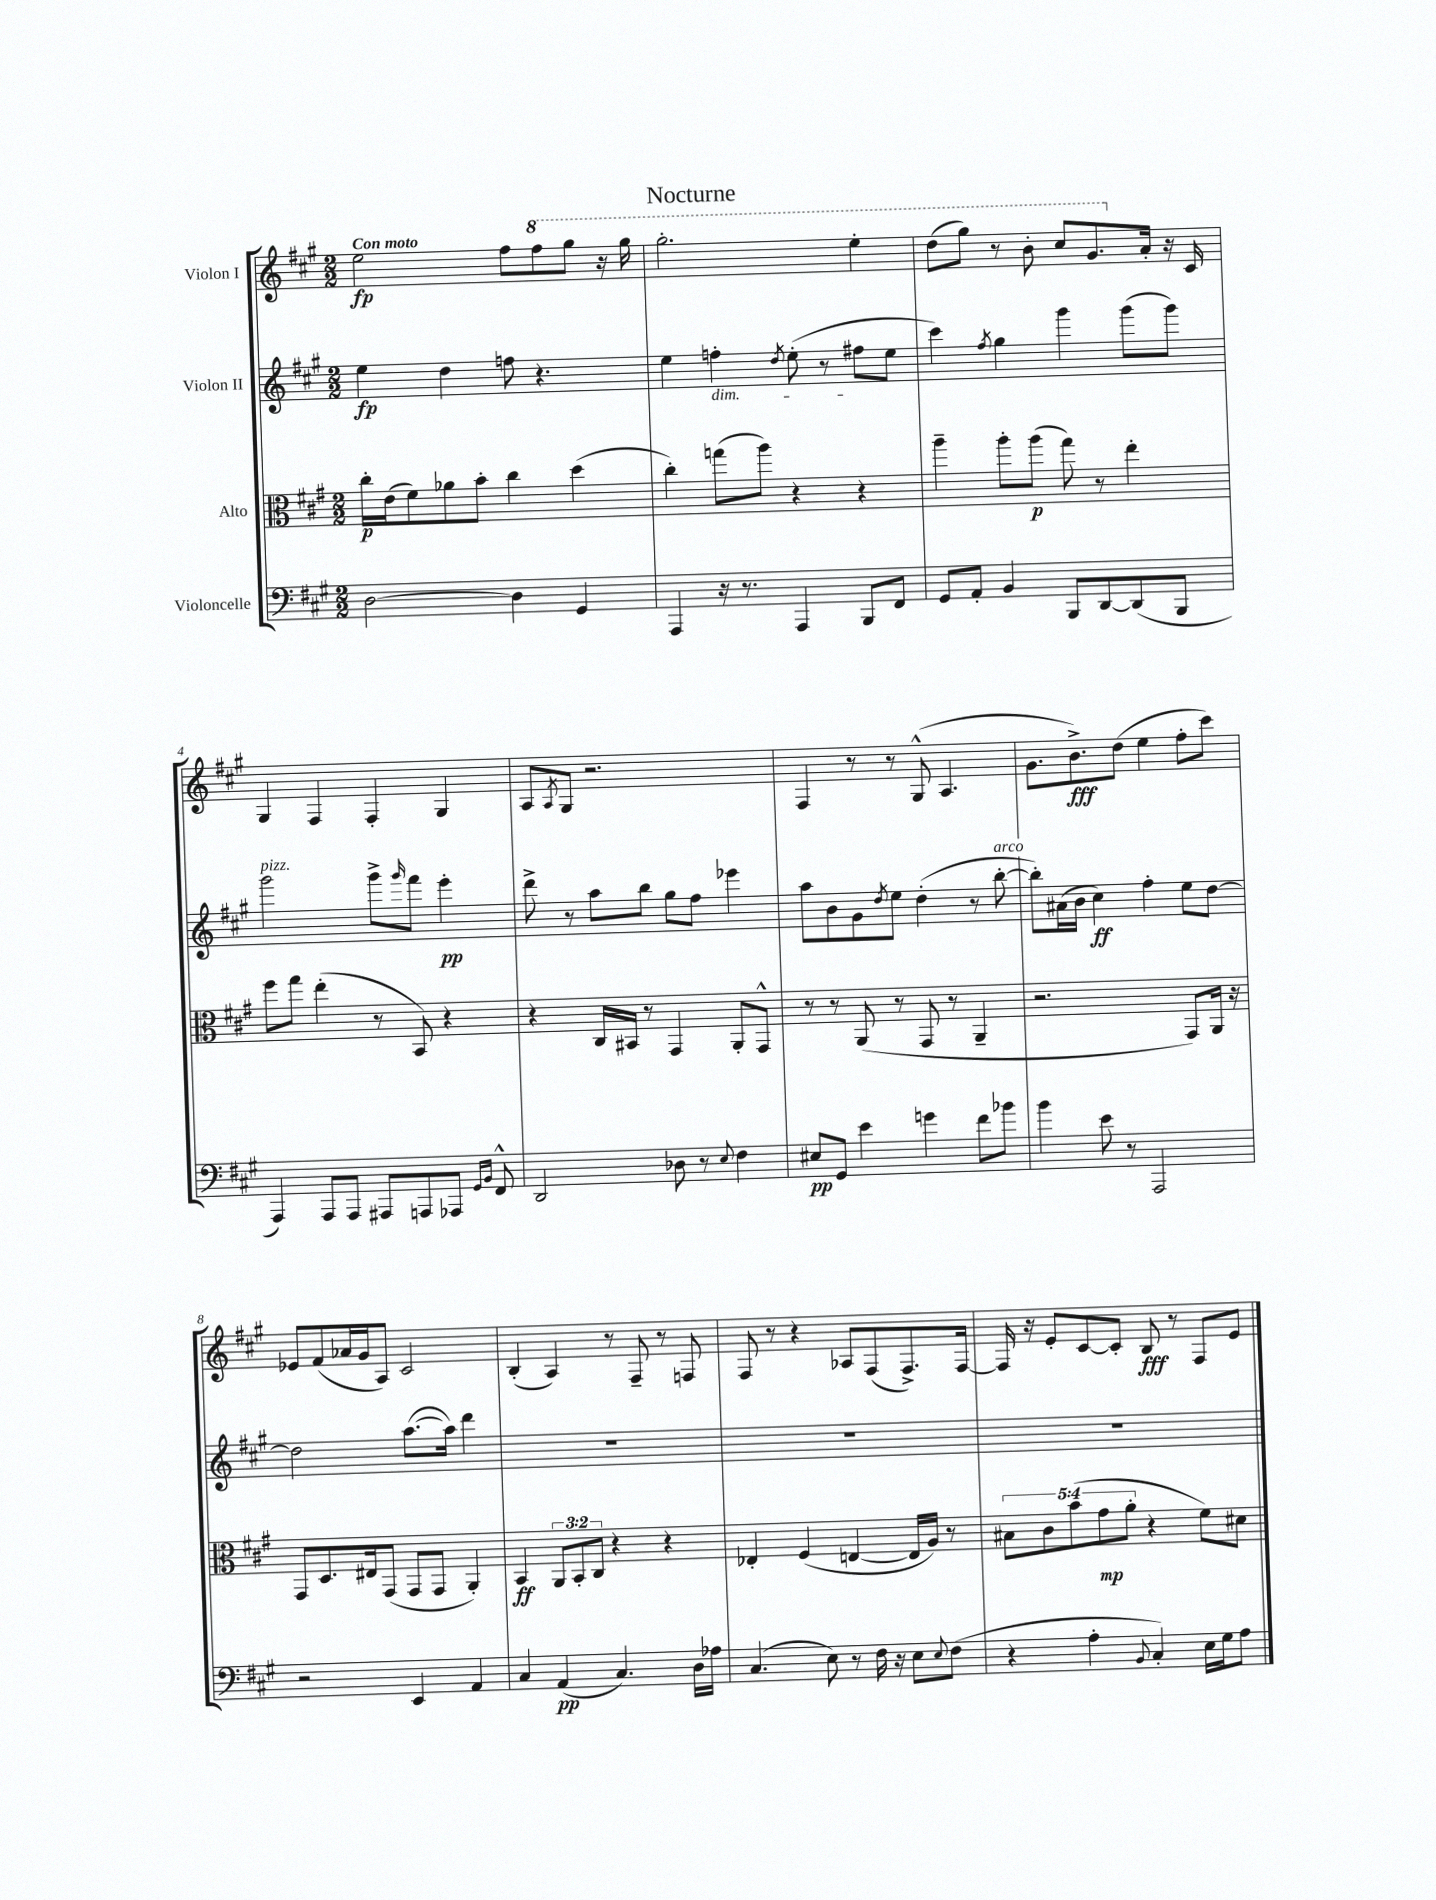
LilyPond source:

\header { title = "Nocturne" }
<<
\new StaffGroup <<
\new Staff = "s0" \with { instrumentName = "Violon I" } {
    \clef treble \key a \major \numericTimeSignature \time 2/2 \tempo "Con moto"
    e''2\fp fis''8 \ottava #1 fis'''8 gis'''8 r16 gis'''16 |
    gis'''2.-. e'''4-. |
    d'''8( gis'''8) r8 b''8-. cis'''8 gis''8. \ottava #0 a'16-. r16 cis'16 |
    gis4 fis4 fis4-. gis4 |
    a8 \acciaccatura { a8 } gis8 r2. |
    fis4 r8 r8 gis8-^( a4. |
    gis'8. b'8.->\fff) d''8( e''4 fis''8-. cis'''8) |
    ees'8 fis'8( aes'16 gis'16 a8) cis'2 |
    b4-.( a4) r8 fis8-- r8 f8 |
    fis8 r8 r4 aes8 fis8( fis8.->) fis16~ |
    fis16 r16 e'8-. cis'8~ cis'8-. b8\fff r8 fis8 e'8 \bar "|." |
}
\new Staff = "s1" \with { instrumentName = "Violon II" } {
    \clef treble \key a \major \numericTimeSignature \time 2/2
    e''4\fp d''4 f''8 r4. |
    e''4 f''4-.\dim \acciaccatura { d''8 } e''8-.( r8 fis''8\! e''8 |
    cis'''4) \acciaccatura { fis''8 } gis''4 gis'''4 gis'''8( gis'''8) |
    gis'''2^\markup { \italic "pizz." } gis'''8-> \grace { gis'''16 } fis'''8 e'''4-.\pp |
    d'''8-> r8 a''8 b''8 gis''8 fis''8 ees'''4 |
    a''8 b'8 gis'8 \acciaccatura { d''8 } e''8 d''4-.( r8 b''8~-.^\markup { \italic "arco" } |
    b''8-.) ais'16( b'16 cis''4\ff) fis''4-. e''8 d''8~ |
    d''2 a''8.~( a''16) d'''4 |
    R1 |
    R1 |
    R1 \bar "|." |
}
\new Staff = "s2" \with { instrumentName = "Alto" } {
    \clef alto \key a \major \numericTimeSignature \time 2/2 \override Staff.TupletNumber.text = #tuplet-number::calc-fraction-text
    cis''16-.\p e'16( fis'8) aes'8 b'8-. cis''4 d''4( |
    cis''4-.) g''8( a''8) r4 r4 |
    a''4-- a''8-. a''8\p( gis''8) r8 e''4-. |
    fis''8 gis''8 e''4-.( r8 b,8) r4 |
    r4 cis16 bis,16 r8 gis,4 a,8-. gis,8-^ |
    r8 r8 a,8( r8 gis,8 r8 a,4-- |
    r2. gis,8) a,16 r16 |
    gis,8 d8. eis16 gis,8( gis,8 gis,8 a,4-.) |
    b,4\ff \tuplet 3/2 { a,8 b,8-. cis8 } r4 r4 |
    ees4-. fis4( e4~ e16 a16) r8 |
    \tuplet 5/4 { bis8 cis'8 b'8( gis'8\mp a'8-. } r4 fis'8) dis'8 \bar "|." |
}
\new Staff = "s3" \with { instrumentName = "Violoncelle" } {
    \clef bass \key a \major \numericTimeSignature \time 2/2
    d2~ d4 gis,4 |
    a,,4 r16 r8. a,,4 b,,8 fis,8 |
    gis,8 a,8-. b,4 b,,8 d,8~ d,8( b,,8 |
    a,,4) a,,8 a,,8 ais,,8 a,,8 aes,,8 \grace { gis,16 b,16 } fis,8-^ |
    d,2 des8 r8 \appoggiatura { e8 } fis4 |
    eis8\pp gis,8 e'4 g'4 fis'8 bes'8 |
    b'4 e'8 r8 a,,2 |
    r2 e,4 a,4 |
    cis4 a,4\pp( cis4.) d16 aes16 |
    cis4.( e8) r8 fis16 r16 e8 \appoggiatura { e8 } fis8( |
    r4 a4-. \appoggiatura { b,8 } cis4-.) e16 gis16 a8 \bar "|." |
}
>>
>>
